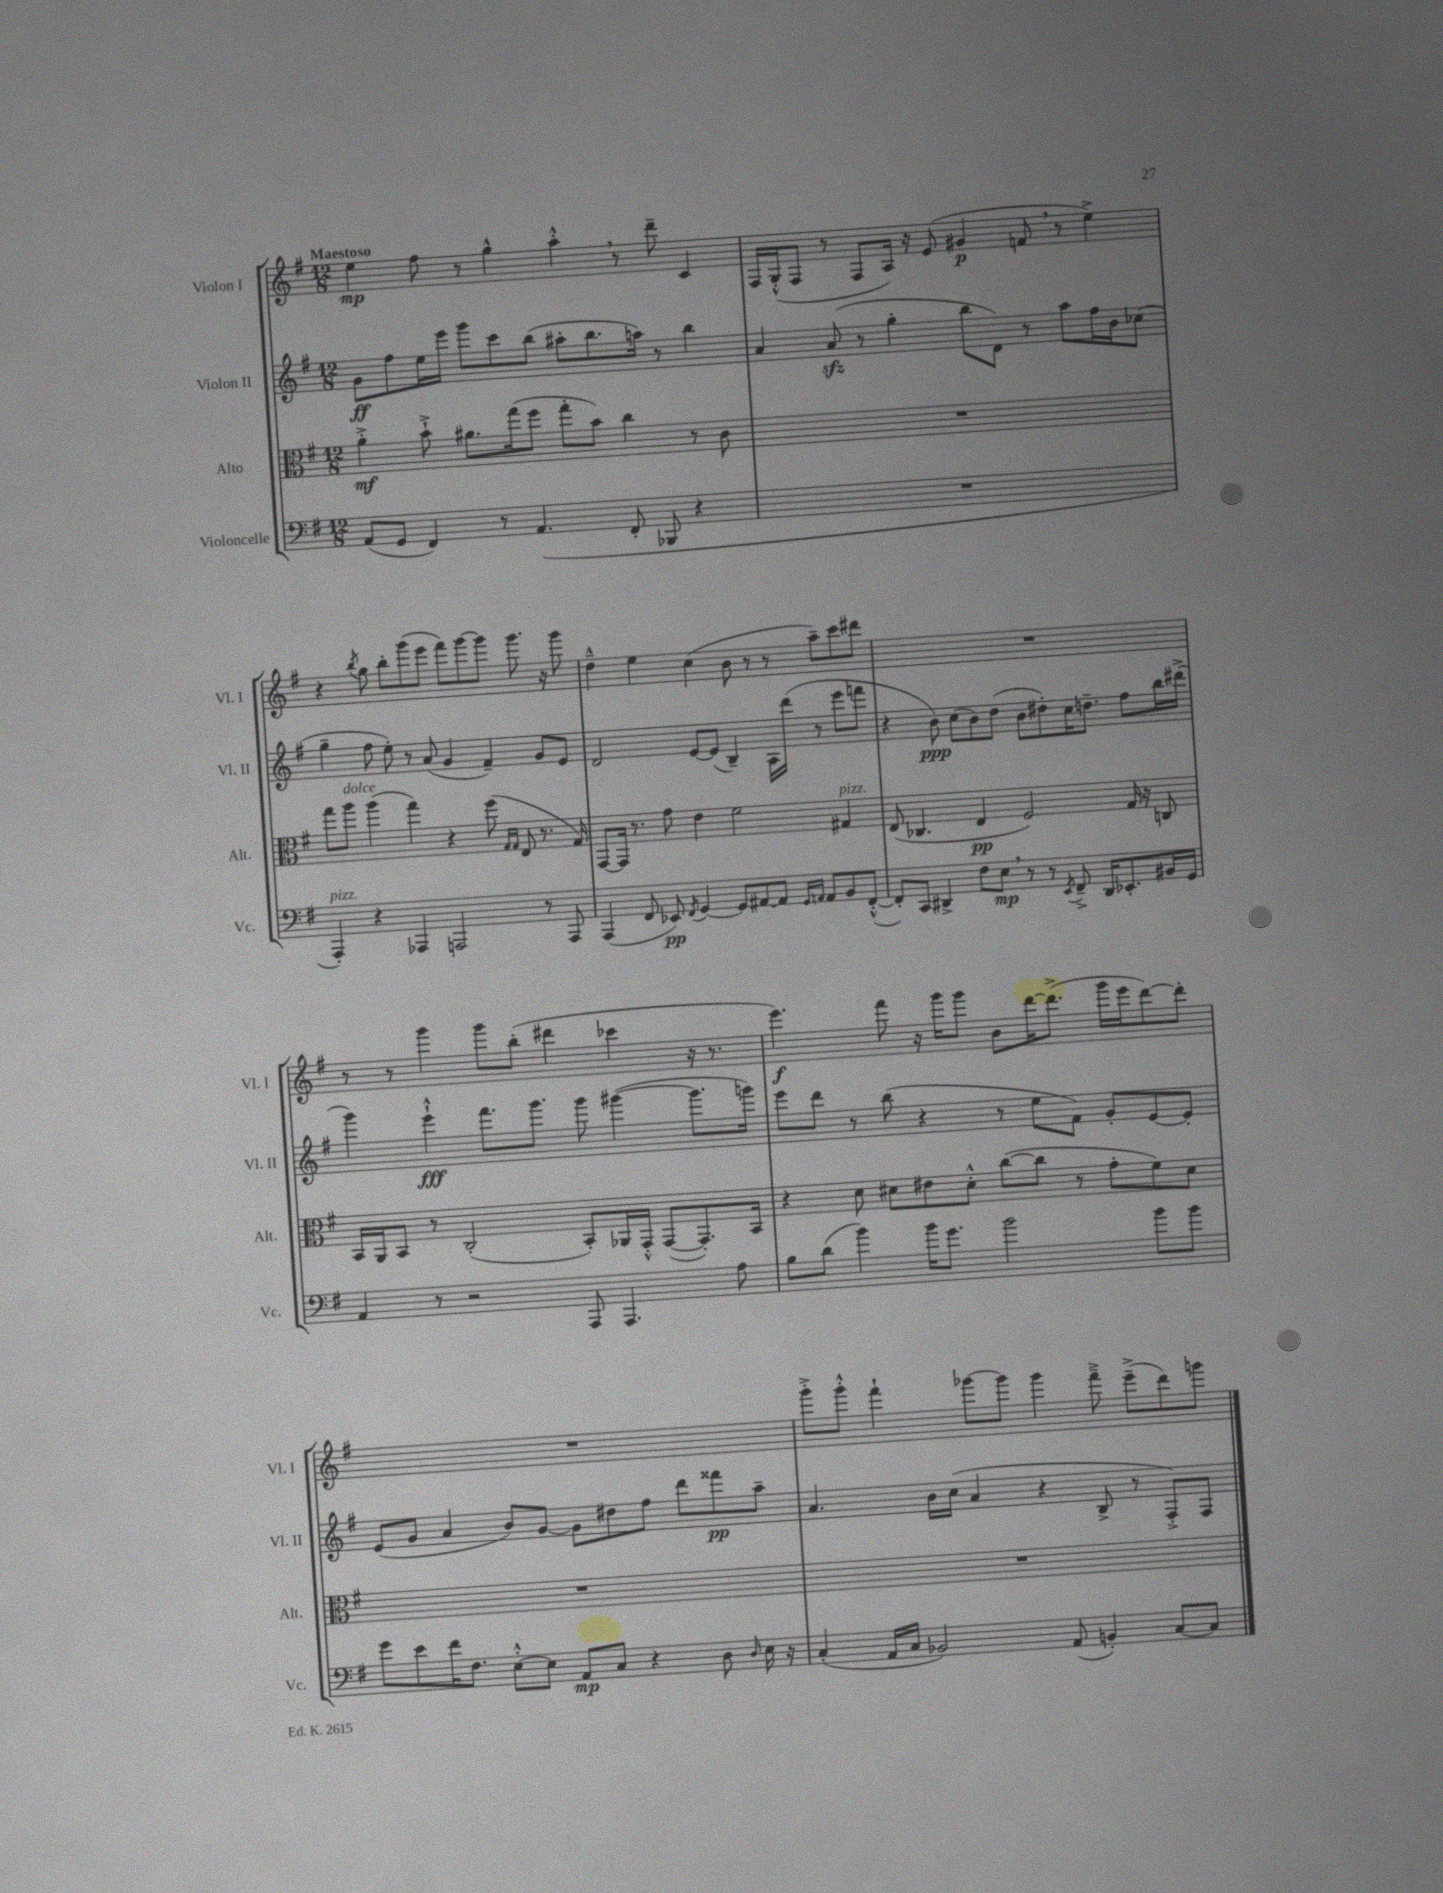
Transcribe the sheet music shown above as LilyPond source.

<<
\new StaffGroup <<
\new Staff = "s0" \with { instrumentName = "Violon I" shortInstrumentName = "Vl. I" } {
    \clef treble \key g \major \numericTimeSignature \time 12/8 \tempo "Maestoso"
    \autoBeamOff e''4\mp fis''8 r8 g''4-^ a''4-.-^ \breathe r8 d'''8-- c'4 |
    fis16[ g16-.-^( fis8] r8 fis8[ a16]) r16 e'8( gis'4\p f'8 \breathe r8 e''4->) |
    r4 \acciaccatura { b''8 } g''8 b''8[-. g'''8( e'''8] fis'''8[) g'''8~ g'''8] g'''8. r16 g'''8 |
    d''4---^ e''4 c''4( b'8 r8 r8 a''8[--) c'''8 dis'''8] |
    R1. |
    r8 r8 g'''4 g'''8[ b''8]-.( dis'''4 ces'''4 r16 r8. |
    e'''4.\f) fis'''8 r16 g'''16[ g'''8] b'8[ d'''16~ d'''8.]->( g'''16[ e'''16 d'''8~) d'''8]-. |
    R1. |
    g'''8[-.-> g'''8]-.-^ fis'''4-! ges'''8[~ ges'''8] ges'''4 fis'''8---> e'''8[--->( d'''8) g'''8] \bar "|." |
}
\new Staff = "s1" \with { instrumentName = "Violon II" shortInstrumentName = "Vl. II" } {
    \clef treble \key g \major \numericTimeSignature \time 12/8
    \autoBeamOff g'8[\ff fis''8 e''16 e'''16] g'''8[ c'''8 b''8]( ais''8[-. b''8. a''16]) r8 b''4 |
    a'4 a'8\sfz( r8 g''4-. b''8[ d'8]) r8 a''8[ fis''16 b'16 ces''8]( |
    g''4-- fis''8 e''8-.) r8 a'8( g'4 fis'4--) g'8[ e'8] |
    d'2 e'8[~ e'8]( b4--) a16[ d'''16]( r8 e'''8[ f'''8] |
    r4 b'8\ppp) c''8[( b'8) d''8]( b'8[ dis''8-.) c''16 d''8.]-- fis''8[ b''16 dis'''16]->( |
    g'''4) e'''4-!-^\fff fis'''8.[ g'''8.] g'''8 gis'''4~( gis'''8.[ g'''16]) |
    e'''8[ d'''8] r8 b''8( r4 r8 e''8[ fis'8]) g'8[-. e'8~ e'8]-. |
    e'8[( g'8] a'4 b'8[) g'8]~ g'8[ dis''8 fis''8] d'''8[ fisis'''8\pp a''8]-- |
    a'4. b'16[ c''16]( a'4 r4 b8-> r8 fis8[-.->) fis8] \bar "|." |
}
\new Staff = "s2" \with { instrumentName = "Alto" shortInstrumentName = "Alt." } {
    \clef alto \key g \major \numericTimeSignature \time 12/8
    \autoBeamOff a'4-.->\mf b'8-!-> ais'8.[ g''16( fis''8] g''8[-. b'8]) c''4 r8 c'8 |
    R1. |
    g''8[ a''8]^\markup { \italic "dolce" } a''4( g''4) r4 fis''8( \grace { g16[ g16] } e8 r8. g16) |
    g,8[~ g,16] r8. g'8 e'4 fis'2 gis4^\markup { \italic "pizz." } |
    e8( ces4. e4\pp fis2) g16 r16 c8 |
    b,16[ a,16 b,8] r8 c2-.( b,8[-.) aes,16 g,16]-.-^ g,8[~( g,8.-.) b,16] |
    r4 d'8 dis'8[ eis'8 dis'8]-.-^ c''8[~( c''8] r8 g'8[-. fis'8) dis'8] |
    R1. |
    R1. \bar "|." |
}
\new Staff = "s3" \with { instrumentName = "Violoncelle" shortInstrumentName = "Vc." } {
    \clef bass \key g \major \numericTimeSignature \time 12/8
    \autoBeamOff a,8[( g,8] fis,4) r8 a,4.( fis,8-. bes,,8 r4 |
    R1. |
    a,,4-.^\markup { \italic "pizz." }) r4 aes,,4 a,,2 r8 a,,8 |
    a,,4( fis,8 ees,8\pp) \acciaccatura { fis,8 } g,4~ g,8[ ais,8~ ais,8] \grace { g,16[ a,16] } a,8[ b,8 fis,8]~-.-^( |
    fis,8[-.) c,8] dis,4-> fis8[ e8]\mp \breathe r8 r8 \acciaccatura { e,8 } fis,8---> dis,16[ ees,8.-. bis,16 g,16] |
    a,4 r8 r2 a,,8 a,,4. a8 |
    b8[ d'8]( b'4) b'16[ g'8.] b'2 b'8[ b'8] |
    g'8[ e'8 fis'16 fis8.] e8[~-.-^ e8] a,8[\mp c8] r4 d8 \grace { d16 } e16 r16 |
    c4-.( a,16[ c16] bes,2) a,8( b,4-.) c8[~ c8] \bar "|." |
}
>>
>>
\layout { \context { \Score \remove "Bar_number_engraver" } }
